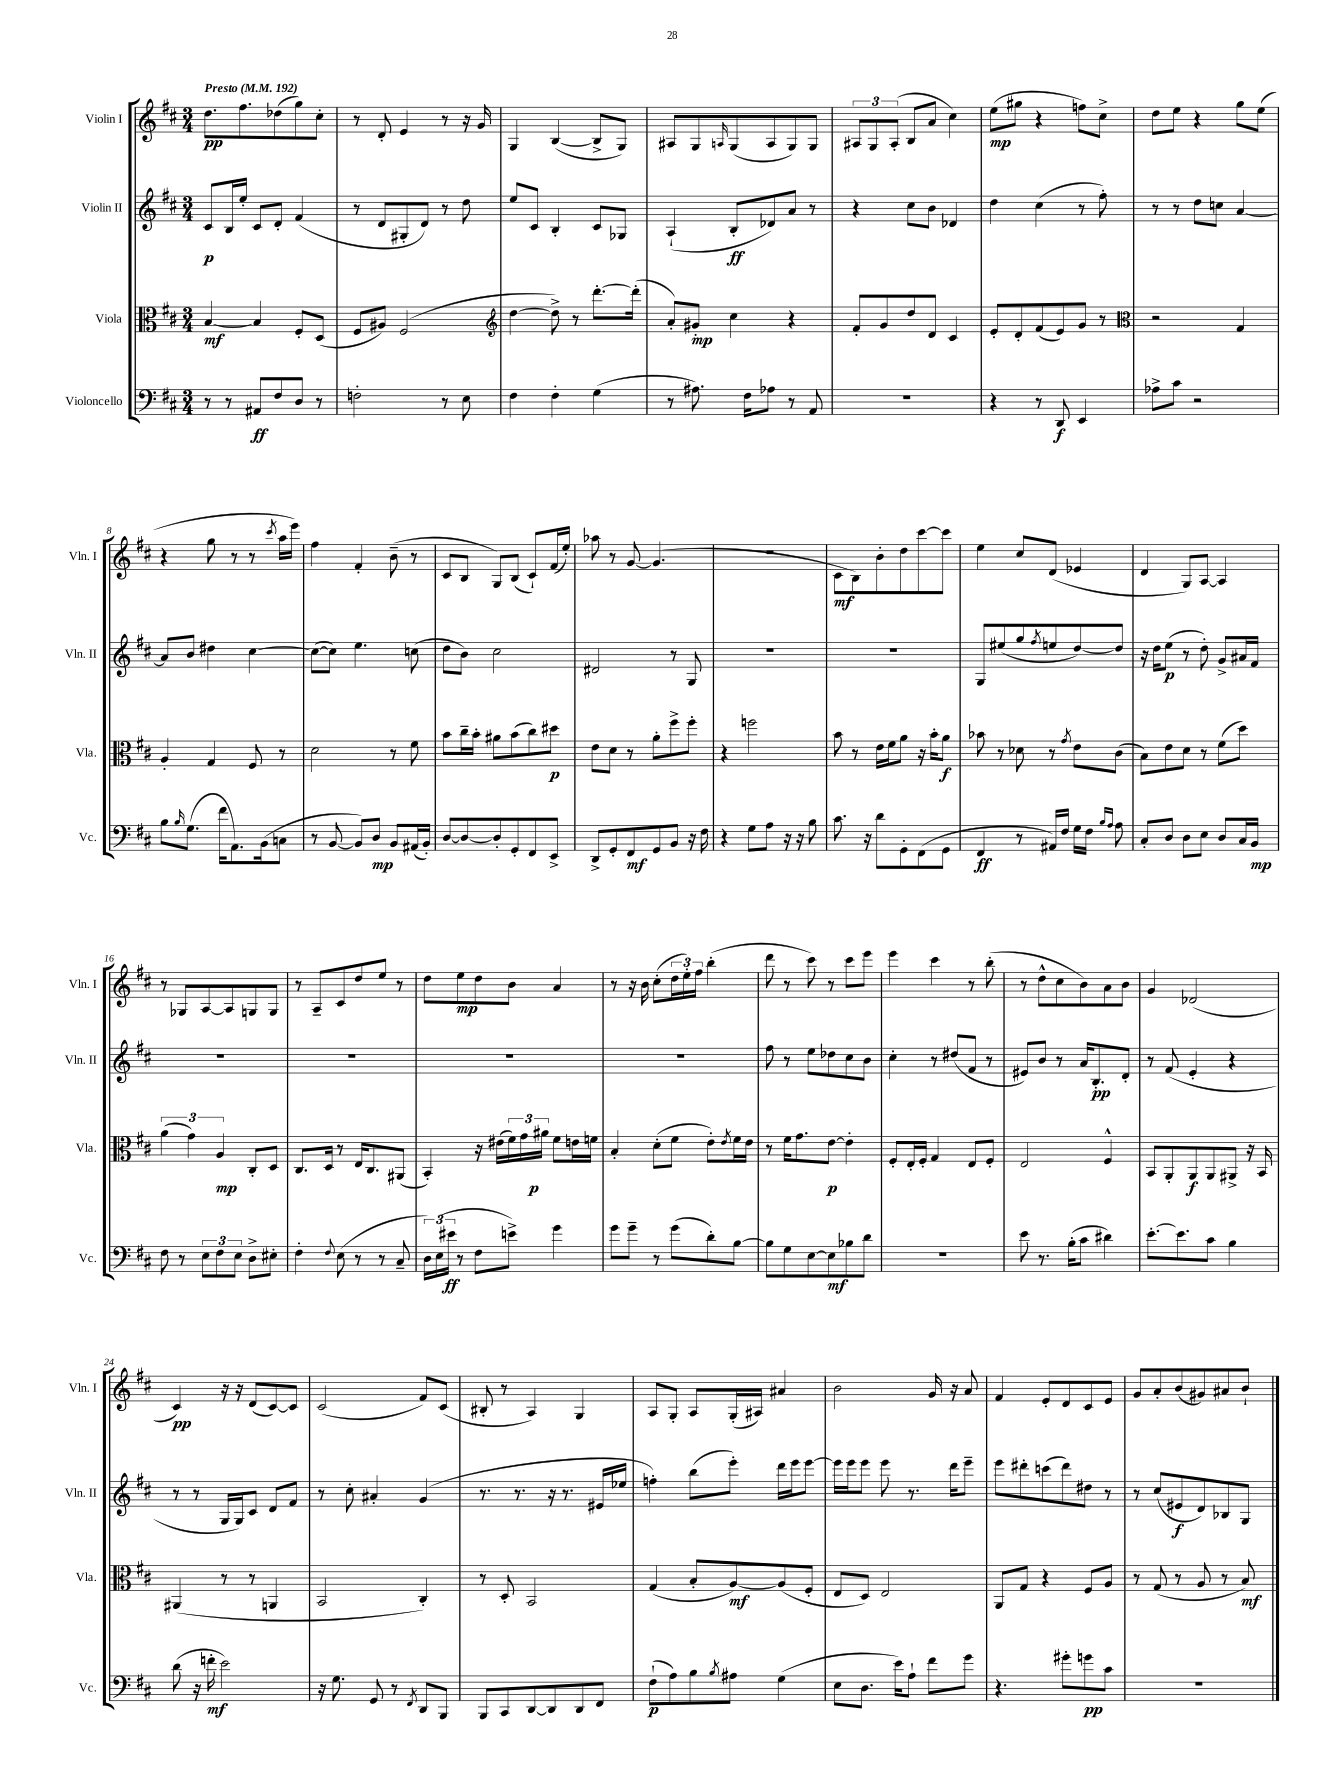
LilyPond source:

<<
\new StaffGroup <<
\new Staff = "s0" \with { instrumentName = "Violin I" shortInstrumentName = "Vln. I" } {
    \clef treble \key d \major \numericTimeSignature \time 3/4 \tempo "Presto" 4 = 192
    d''8.\pp fis''8. des''8( g''8) cis''8-. |
    r8 d'8-. e'4 r8 r16 g'16 |
    g4 b4~( b8-> g8) |
    ais8 g8 \grace { a16 } g8( a8 g8) g8 |
    \tuplet 3/2 { ais8 g8 ais8-.( } b8 a'8 cis''4) |
    e''8\mp( gis''8 r4 f''8) cis''8-> |
    d''8 e''8 r4 g''8 e''8( |
    r4 g''8 r8 r8 \acciaccatura { cis'''8 } a''16 e'''16) |
    fis''4 fis'4-. b'8--( r8 |
    cis'8 b8 g8) b8( cis'8-!) fis'16( e''16-.) |
    aes''8 r8 g'8~ g'4.( |
    R2. |
    cis'8\mf b8) b'8-. d''8 cis'''8~ cis'''8 |
    e''4 cis''8 d'8( ees'4 |
    d'4 g8) a8~ a4 |
    r8 ges8 a8~ a8 g8 g8 |
    r8 a8-- cis'8 d''8 e''8 r8 |
    d''8 e''8\mp d''8 b'8 a'4 |
    r8 r16 b'16 cis''8-.( \tuplet 3/2 { d''16 e''16-.) fis''16 } b''4-.( |
    d'''8 r8 cis'''8) r8 cis'''8 e'''8 |
    e'''4 cis'''4 r8 b''8-.( |
    r8 d''8-^ cis''8 b'8) a'8 b'8 |
    g'4 des'2( |
    cis'4\pp) r16 r16 d'8( cis'8~) cis'8 |
    cis'2( fis'8) cis'8( |
    bis8-. r8 a4) g4 |
    a8 g8-. a8 g16-.( ais16) ais'4 |
    b'2 g'16 r16 a'8 |
    fis'4 e'8-. d'8 cis'8 e'8 |
    g'8 a'8-. b'8( gis'8) ais'8 b'8-! \bar "|." |
}
\new Staff = "s1" \with { instrumentName = "Violin II" shortInstrumentName = "Vln. II" } {
    \clef treble \key d \major \numericTimeSignature \time 3/4
    cis'8\p b16 e''16-. cis'8 d'8-. fis'4( |
    r8 d'8 gis8-. d'8) r8 d''8 |
    e''8 cis'8 b4-. cis'8 ges8 |
    a4-!( b8-.\ff des'8) a'8 r8 |
    r4 cis''8 b'8 des'4 |
    d''4 cis''4( r8 fis''8-.) |
    r8 r8 d''8 c''8 a'4~ |
    a'8 b'8 dis''4 cis''4~ |
    cis''8~( cis''8) e''4. c''8( |
    d''8 b'8) cis''2 |
    dis'2 r8 g8 |
    R2. |
    r2. |
    g8 eis''8( g''8 \acciaccatura { fis''8 } e''8 d''8~) d''8 |
    r16 d''16 e''8\p( r8 d''8-.) g'8-> ais'16 fis'16 |
    R2. |
    R2. |
    R2. |
    R2. |
    fis''8 r8 e''8 des''8 cis''8 b'8 |
    cis''4-. r8 dis''8( fis'8 r8 |
    eis'8) b'8 r8 a'16 b8.-.\pp d'8-. |
    r8 fis'8( e'4-. r4 |
    r8 r8 g16 g16) cis'8 d'8 fis'8 |
    r8 cis''8-. ais'4-. g'4( |
    r8. r8. r16 r8. eis'16 ees''16 |
    f''4-.) b''8( e'''8-.) d'''16 e'''16 e'''8~ |
    e'''16 e'''16 e'''8 e'''8 r8. d'''16 e'''8-- |
    e'''8 dis'''8-. c'''8( dis'''8) dis''8 r8 |
    r8 cis''8( eis'8\f d'8) bes8 g8 \bar "|." |
}
\new Staff = "s2" \with { instrumentName = "Viola" shortInstrumentName = "Vla." } {
    \clef alto \key d \major \numericTimeSignature \time 3/4
    b4~\mf b4 fis8-. d8( |
    fis8 ais8) fis2( |
    \clef treble d''4~ d''8->) r8 d'''8.~-. d'''16-.( |
    a'8-.) gis'8-.\mp cis''4 r4 |
    fis'8-. g'8 d''8 d'8 cis'4 |
    e'8-. d'8-. fis'8( e'8) g'8 r8 |
    \clef alto r2 g4 |
    a4-. g4 fis8 r8 |
    d'2 r8 fis'8 |
    b'8 cis''16-- b'16-. ais'8 b'8( cis''8) dis''8\p |
    e'8 d'8 r8 a'8-. fis''8-> fis''8-. |
    r4 f''2 |
    b'8 r8 e'16 fis'16 a'8 r16 b'16-. a'8\f |
    bes'8 r8 des'8 r8 \acciaccatura { g'8 } e'8 cis'8( |
    b8) e'8 d'8 r8 fis'8( d''8) |
    \tuplet 3/2 { a'4( g'4) a4\mp } cis8-. d8 |
    cis8. d16 r8 e16 cis8. ais,8( |
    b,4-.) r16 eis'16( \tuplet 3/2 { fis'16) g'16 ais'16\p } fis'8 e'16 f'16 |
    b4-. d'8-.( fis'8 e'8-.) \acciaccatura { e'8 } fis'16 e'16 |
    r8 fis'16 g'8. e'8~\p e'4-. |
    fis8-. e16-. fis16-. g4 e8 fis8-. |
    e2 fis4-^ |
    b,8 a,8-. a,8\f a,8 ais,8-> r16 b,16 |
    ais,4( r8 r8 a,4 |
    b,2 cis4-.) |
    r8 d8-. b,2 |
    g4( b8-. a8~\mf) a8( fis8-. |
    e8 d8) e2 |
    a,8 g8 r4 fis8 a8 |
    r8 g8( r8 a8 r8 b8\mf) \bar "|." |
}
\new Staff = "s3" \with { instrumentName = "Violoncello" shortInstrumentName = "Vc." } {
    \clef bass \key d \major \numericTimeSignature \time 3/4
    r8 r8 ais,8\ff fis8 d8 r8 |
    f2-. r8 e8 |
    fis4 fis4-. g4( |
    r8 ais8.) fis16 aes8 r8 a,8 |
    R2. |
    r4 r8 d,8\f e,4 |
    aes8-> cis'8 r2 |
    b8 \grace { b16 } g8.( fis'16 a,8.) b,16( c8 |
    r8 b,8~ b,8) d8\mp b,8 ais,16( b,16-.) |
    d8~ d8~ d8-. g,8-. fis,8 e,8-> |
    d,8-> g,8-. fis,8\mf g,8 b,8 r16 fis16 |
    r4 g8 a8 r16 r16 b8 |
    cis'8. r16 d'8 g,8-. fis,8( g,8 |
    fis,4\ff r8 ais,16) fis16 g16 fis16 \grace { b16 a16 } a8 |
    cis8-. d8 d8 e8 d8 cis16 b,16\mp |
    fis8 r8 \tuplet 3/2 { e8 fis8 e8 } d8-> eis8-. |
    fis4-. \appoggiatura { fis8 } e8( r8 r8 cis8-- |
    \tuplet 3/2 { d16) e16( eis'16\ff } r8 fis8 e'8->) g'4 |
    g'8 g'8-- r8 g'8( d'8-.) b8~ |
    b8 g8 e8~ e8\mf bes8 d'8 |
    R2. |
    e'8 r8. b16-.( cis'8 dis'4) |
    e'8.~-. e'8. cis'8 b4 |
    d'8( r16 f'16-.\mf e'2) |
    r16 g8. g,8 r8 \acciaccatura { fis,8 } d,8 b,,8 |
    b,,8 cis,8 d,8~ d,8 d,8 fis,8 |
    fis8-!\p( a8) b8 \acciaccatura { b8 } ais8 g4( |
    e8 d8. e'16) a8-! fis'8 g'8 |
    r4. gis'8-. g'8\pp cis'8 |
    R2. \bar "|." |
}
>>
>>
